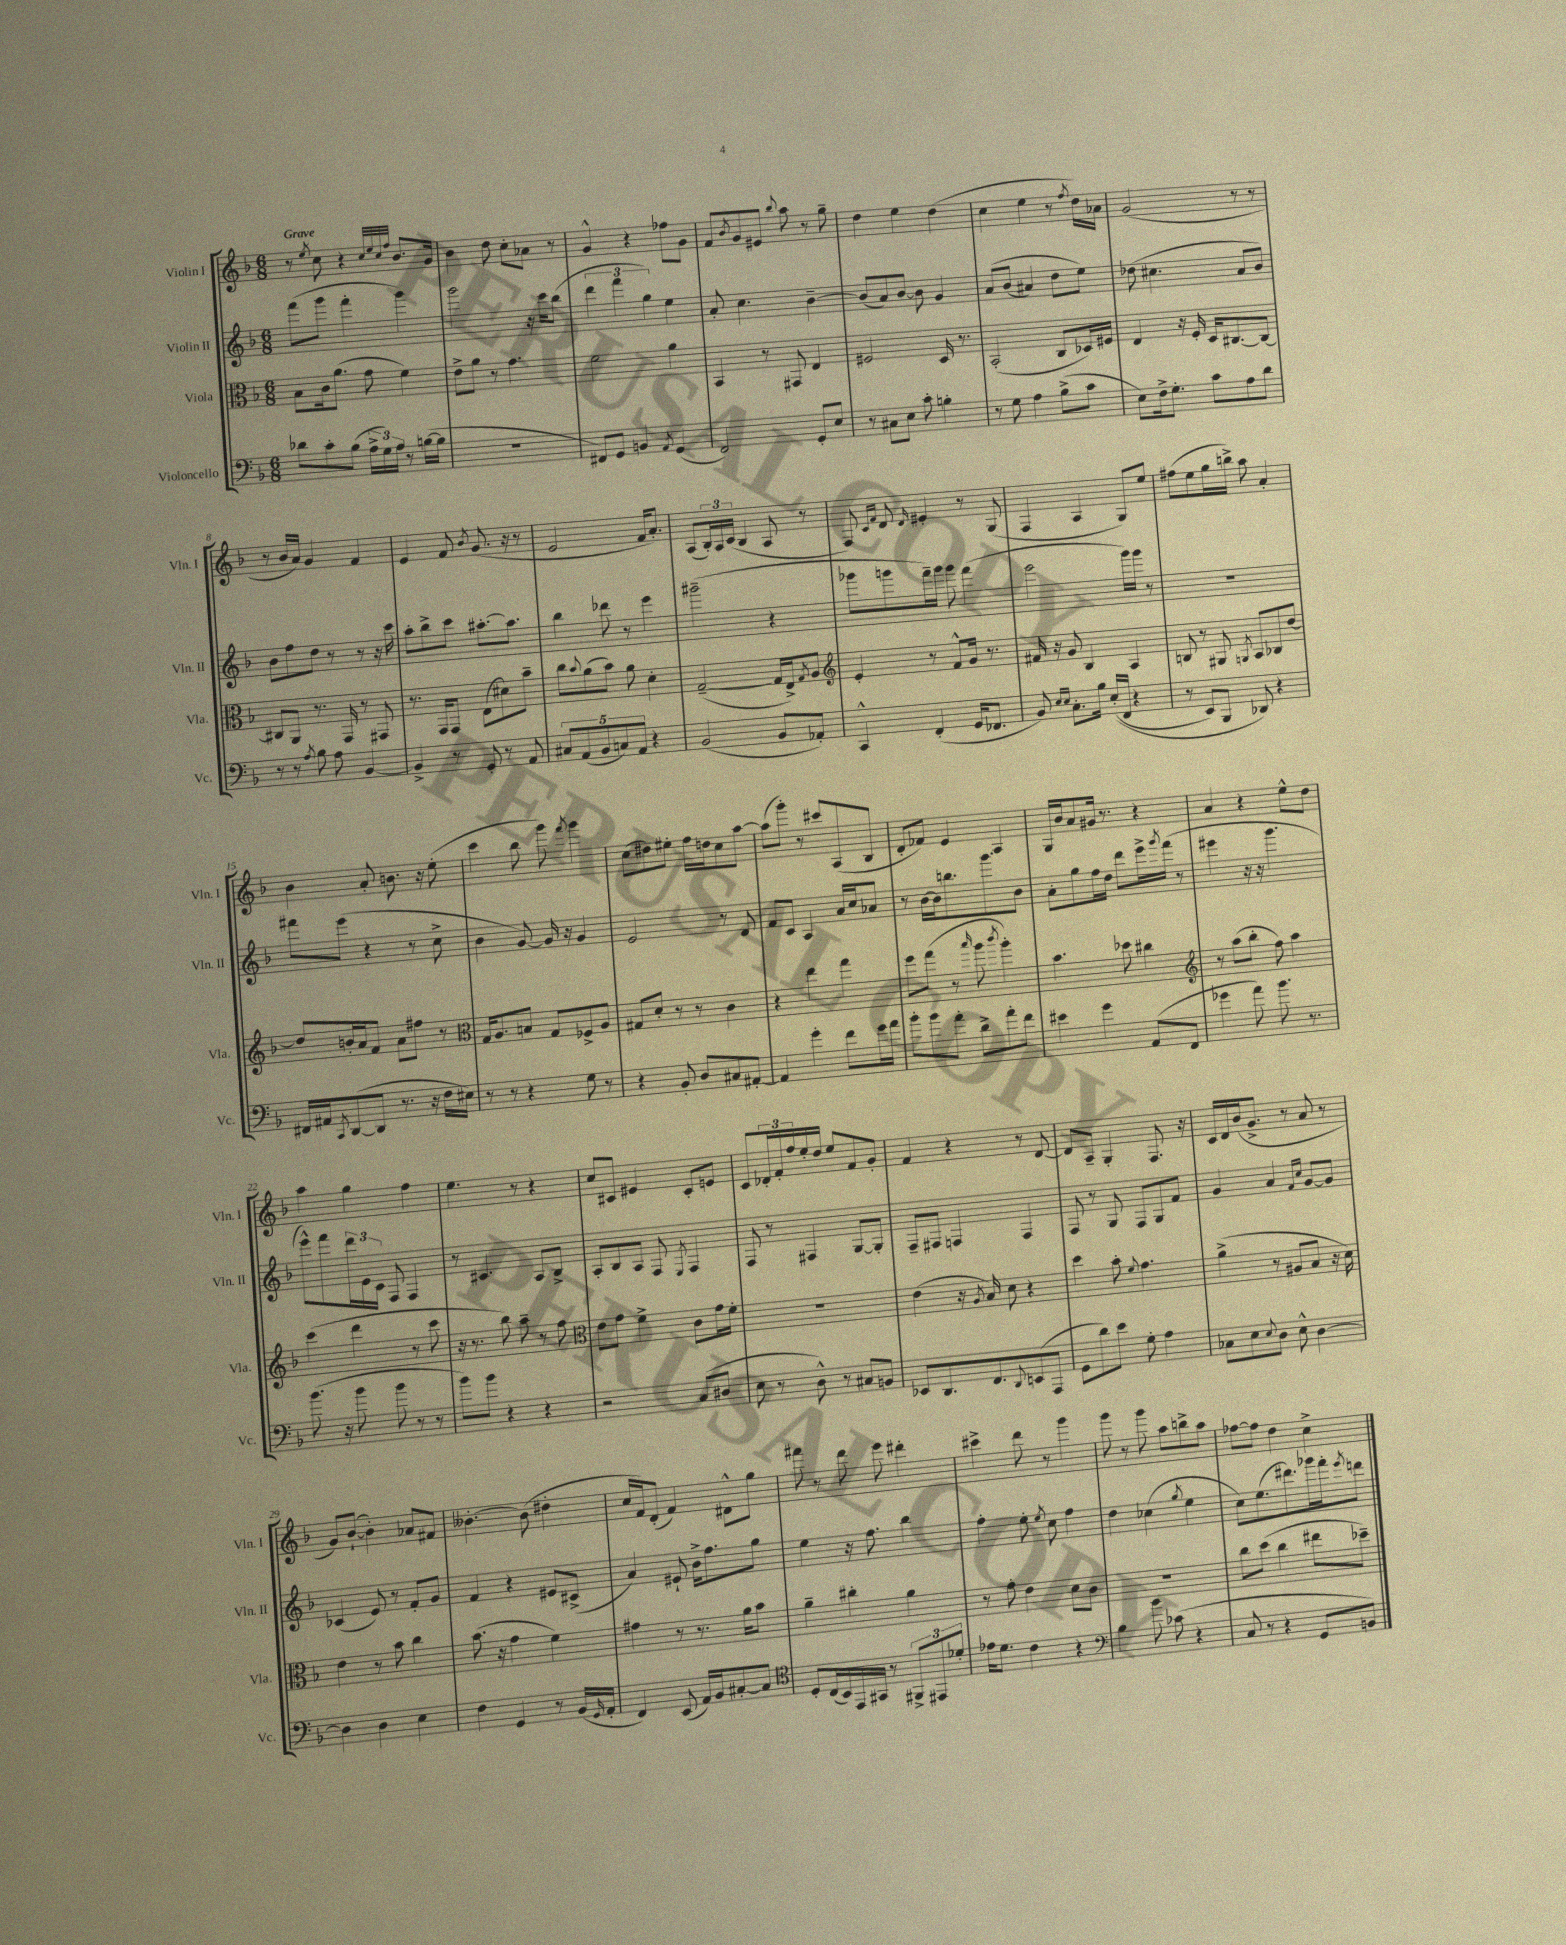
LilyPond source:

<<
\new StaffGroup <<
\new Staff = "s0" \with { instrumentName = "Violin I" shortInstrumentName = "Vln. I" } {
    \clef treble \key f \major \numericTimeSignature \time 6/8 \tempo "Grave"
    r8 \acciaccatura { e''8 } c''8 r4 \grace { c''32 e''32 c''32 f''32 } bes'8. g'16 |
    bes'4 d''8 c''8-. aes'8 r8 |
    g'4-^ r4 fes''8 g'8 |
    f'8 \acciaccatura { bes'8 } g'8 eis'8 \appoggiatura { bes''8 } a''8 r8 g''8-- |
    d''4 e''4 d''4( |
    c''4 e''4 r8 \acciaccatura { f''8 } d''16) aes'16 |
    g'2( r8 r8 |
    r8 bes'16 a'16) g'4 f'4 |
    e'4 f'8 \acciaccatura { bes'8 } g'8.( r16 r8 |
    e'2 f'16 a'8.-.) |
    a8( \tuplet 3/2 { bes16-.) a16 c'16( } bes4 a8 r8 |
    f8) \grace { c'16 f'16 } d'8 \grace { d'16 } eis'4-. r8 g8( |
    f4 a4 g8) e''8 |
    fis''8( e''8 g''16 b''16->) a''8 a'4-. |
    bes'4 a'8-. b'8. r16 e''8-.( |
    c'''4 bes''8 g'''8) \acciaccatura { f'''8 } g'''4 |
    c''8( dis''8) eis''8-. f''16 d''16 c''8 a''8~ |
    a''8( g'''8-.) r8 cis'''8 a8( bes8 |
    d'8-. fes'8) e'4 a4 |
    g16 bes'16 a'8 gis'16 r8. r4 |
    a'4 r4 e''8-^ d''8 |
    a''4 g''4 f''4 |
    e''4. r8 r4 |
    c''8 cis'8 eis'4 cis'8-. e'8 |
    c'8 \tuplet 3/2 { des'16-. f'16-. f''16 } e''16-. d''16 e''8 f'8 g'8-. |
    f'4 r4 r8 d'8~ |
    d'8 a8-- g4-. f8. r16 |
    c'16 d'16 bes'16( g'8.-> r8 a'8 r8 |
    g'8) bes'8~-!( bes'4-.) aes'8 fis'8 |
    beses'4.~-. beses'8( dis''4-. |
    c''16 f'16) d'8-.( f'4) dis'8-^ g''8 |
    fis'''8 r8 d'''8 e'''8 dis'''4-. |
    cis'''4-> d'''8 r8 g'''4 |
    g'''8 r8 g'''8 a''8 b''8-> a''8 |
    fes''8~ fes''8 d''4 c''4-> \bar "|." |
}
\new Staff = "s1" \with { instrumentName = "Violin II" shortInstrumentName = "Vln. II" } {
    \clef treble \key f \major \numericTimeSignature \time 6/8
    f'''8( g'''8 f'''4-. g'''4) |
    g'''2 r16 c'''16 bes''8( |
    \tuplet 3/2 { d'''4 f'''4 g''4) } e''4 |
    a'8-. c''4. bes'4~-- |
    bes'8( a'8) bes'8~ bes'8 g'4 |
    a'8\( bes'8( ais'4) d''8 e''8\) |
    des''8( cis''4. a'8 bes'8) |
    bes'8 f''8 d''8 r8 r8 r16 c'''16 |
    a''8-. bes''8-> c'''8 ais''8.~-. ais''8. |
    bes''4 des'''8 r8 e'''4 |
    gis'''2--( r4 |
    ges'''8 g'''8 f'''16--) g'''16 g'''8 f'''4( |
    e'''2 g'''16) g'''16 r8 |
    R2. |
    fis'''8 e'''8( r4 r8 c''8-> |
    bes'4 g'8~) g'16 r16 g'4 |
    e'2 r8 d'8 |
    f'8 c'8 a4 a'16 c''16 aes'8 |
    r8 bes'16~ bes'16 b''8. g'''8. bes'8 |
    a'8-. g''8 f''16 d''16 d'''8 e'''16-> \acciaccatura { g'''8 } f'''16( r8 |
    eis'''4 r16 r16 g'''4. |
    e'''8-^) f'''8 \tuplet 3/2 { d'''16 e'16 c'16 } f8 f4 |
    r8 cis'4. a8 bes8-> |
    a8-. bes8 a8 f8 \acciaccatura { e8 } f4 |
    f8 r8 fis4 g8~ g8-. |
    f8-- fis8 f4 f4 |
    f8 r8 g8 f8 g8 f'8 |
    g'4 a'4 \grace { f'16 c''16 } g'8~ g'8 |
    ces'4( e'8) r8 f'8-. g'8 |
    f'4 r4 eis'8 cis'8->( |
    a'4) eis'8-! bes'16-> f''8. g''8 |
    e''4 r16 f''8. bes''4 |
    f''4-. e''8-. \acciaccatura { e''8 } c''8 f''4 |
    d''4 ces''4( \acciaccatura { g''8 } e''4 |
    c''8) e''8.( dis'''8.) ges'''16 f'''16-. \acciaccatura { e'''8 } d'''8 \bar "|." |
}
\new Staff = "s2" \with { instrumentName = "Viola" shortInstrumentName = "Vla." } {
    \clef alto \key f \major \numericTimeSignature \time 6/8
    bes8 c'16 a'8.( g'8 f'4) |
    e'8-> a'8 r8 g'4. |
    f'2 a'4 |
    bes,4 r8 gis,8 e4 |
    fis2 d16 r8. |
    bes,2-.( c8 des16) fis16 |
    e4 r16 f16-. d16 cis8.~ cis8~ |
    cis8 a,8 r8. g,16 r8 gis,8 |
    r8. g,16 g,8 e8( dis'8) bes'8-- |
    c''8 \appoggiatura { bes'8 } a'8( bes'8) a'8 d'4-. |
    g2~--( g16 e16->) \acciaccatura { g8 } a8 |
    \clef treble e'4-. r8 f'8-^ g'16 r8. |
    fis'16 r16 g'8 bes4 a4 |
    b8 r8 gis8 \acciaccatura { g8 } a8 bes8 d''8~ |
    d''8 b'16-. a'16 f'8 a'8 fis''8 r8 |
    \clef alto g16 a8. b8 g8 fes8-> a8 |
    gis8 d'8-. r8 r8 c'4 |
    r4 e''4 g''4 |
    f''8 g''8( r8 \grace { bes''16 } a''8 \acciaccatura { c'''8 } a''4-.) |
    bes'4. des''8 cis''4 |
    \clef treble r8 a''8( bes''8-. f''8) a''4 |
    c'''4( d'''4 r8 c'''8 |
    r16 r8. bes''8) a''8-- r8 f''8 |
    \clef alto e'8 g'8 f'4-> c'8 g'16 f'16-. |
    R2. |
    e'4( r16 \acciaccatura { a8 } bes16) d'8 r4 |
    d''4 bes'8-. \appoggiatura { f'8 } g'4. |
    a'4->( r8 ais8 bes8 r16 d'16) |
    e'4 r8 bes'8 c''4 |
    bes'8.( r16 g'4 f'4) |
    gis'4 r8 r8. a'16 bes'8 |
    a'4-- cis''4-. a'4 |
    r8 g'8-. e'4 d'8 c'8 |
    R2. |
    c''8 d''8( c''4 eis''8 des''8--) \bar "|." |
}
\new Staff = "s3" \with { instrumentName = "Violoncello" shortInstrumentName = "Vc." } {
    \clef bass \key f \major \numericTimeSignature \time 6/8
    des'8 c'8-. bes8( \tuplet 3/2 { a16-> g16) a16 } r8 b16~( b16 |
    R2. |
    fis,8) g,8 b,4 \acciaccatura { a,8 } g,4( |
    f,2) g,8-. e8 |
    r8 cis8 e8 c'8-. b4-. |
    r8 g8 a4 bes8->( c'8 |
    e8) f16-> g8.-. c'8 a8 d'8 |
    r8 r8 \acciaccatura { a8 } bes8 a8 bes,4~ |
    bes,4-> r8 g,8-. r8 a,8 |
    \tuplet 5/4 { cis8 a,8( bes,8 c8) a,8 } r4 |
    bes,2( bes,8 aes,8-.) |
    c,4-^ f,4-.( g,16 fes,8. |
    bes,8) \grace { e16 e16 } c8.-. bes16 e16-.(\( f,16 r4 |
    r8 e,8) bes,,8 des,8\) r4 |
    fis,16 ais,16 \acciaccatura { c,8 } d,8~( d,8 r8. r16 f16 eis16) |
    r8 r8 r4 g8 r8 |
    r4 bes,8-. d8 cis8 ais,8~-. |
    ais,4 g'4-. f'8 g'16 a'16 |
    bes'8-. bes'8 a'8-. d'8-> a'8-. f'8 |
    eis'4 g'4 a,8( f,8 |
    ges'4 a'8) bes'8. r8. |
    bes'8.( r16 bes'8 bes'8 r8 r8 |
    bes'8) bes'8 r4 r4 |
    r2 c8( dis8 |
    e8 r8 d8-^) r8 cis8 b,8 |
    ees,8 d,8. f,8. \appoggiatura { d,8 } e,8( a,,8 |
    g,8 d'8) e'8 g8-. a4 |
    ces8 e8 \appoggiatura { e8 } d8 e8-^ d4~ |
    d4 d4 e4 |
    f4 g,4 r8 bes,16( \grace { g,16 } a,16-. |
    f,4) e,8( a,16) bes,16 cis8~-. cis8 |
    \clef tenor d8-. c16( bes,16) e,16 gis,16 r8 \tuplet 3/2 { fis,8-> eis,8 des'8-. } |
    ees'16 d'8. c'4 r4 |
    \clef bass bes4 bes'8 ces'8( r4 |
    c8 r8 r4 g,8 b,8) \bar "|." |
}
>>
>>
